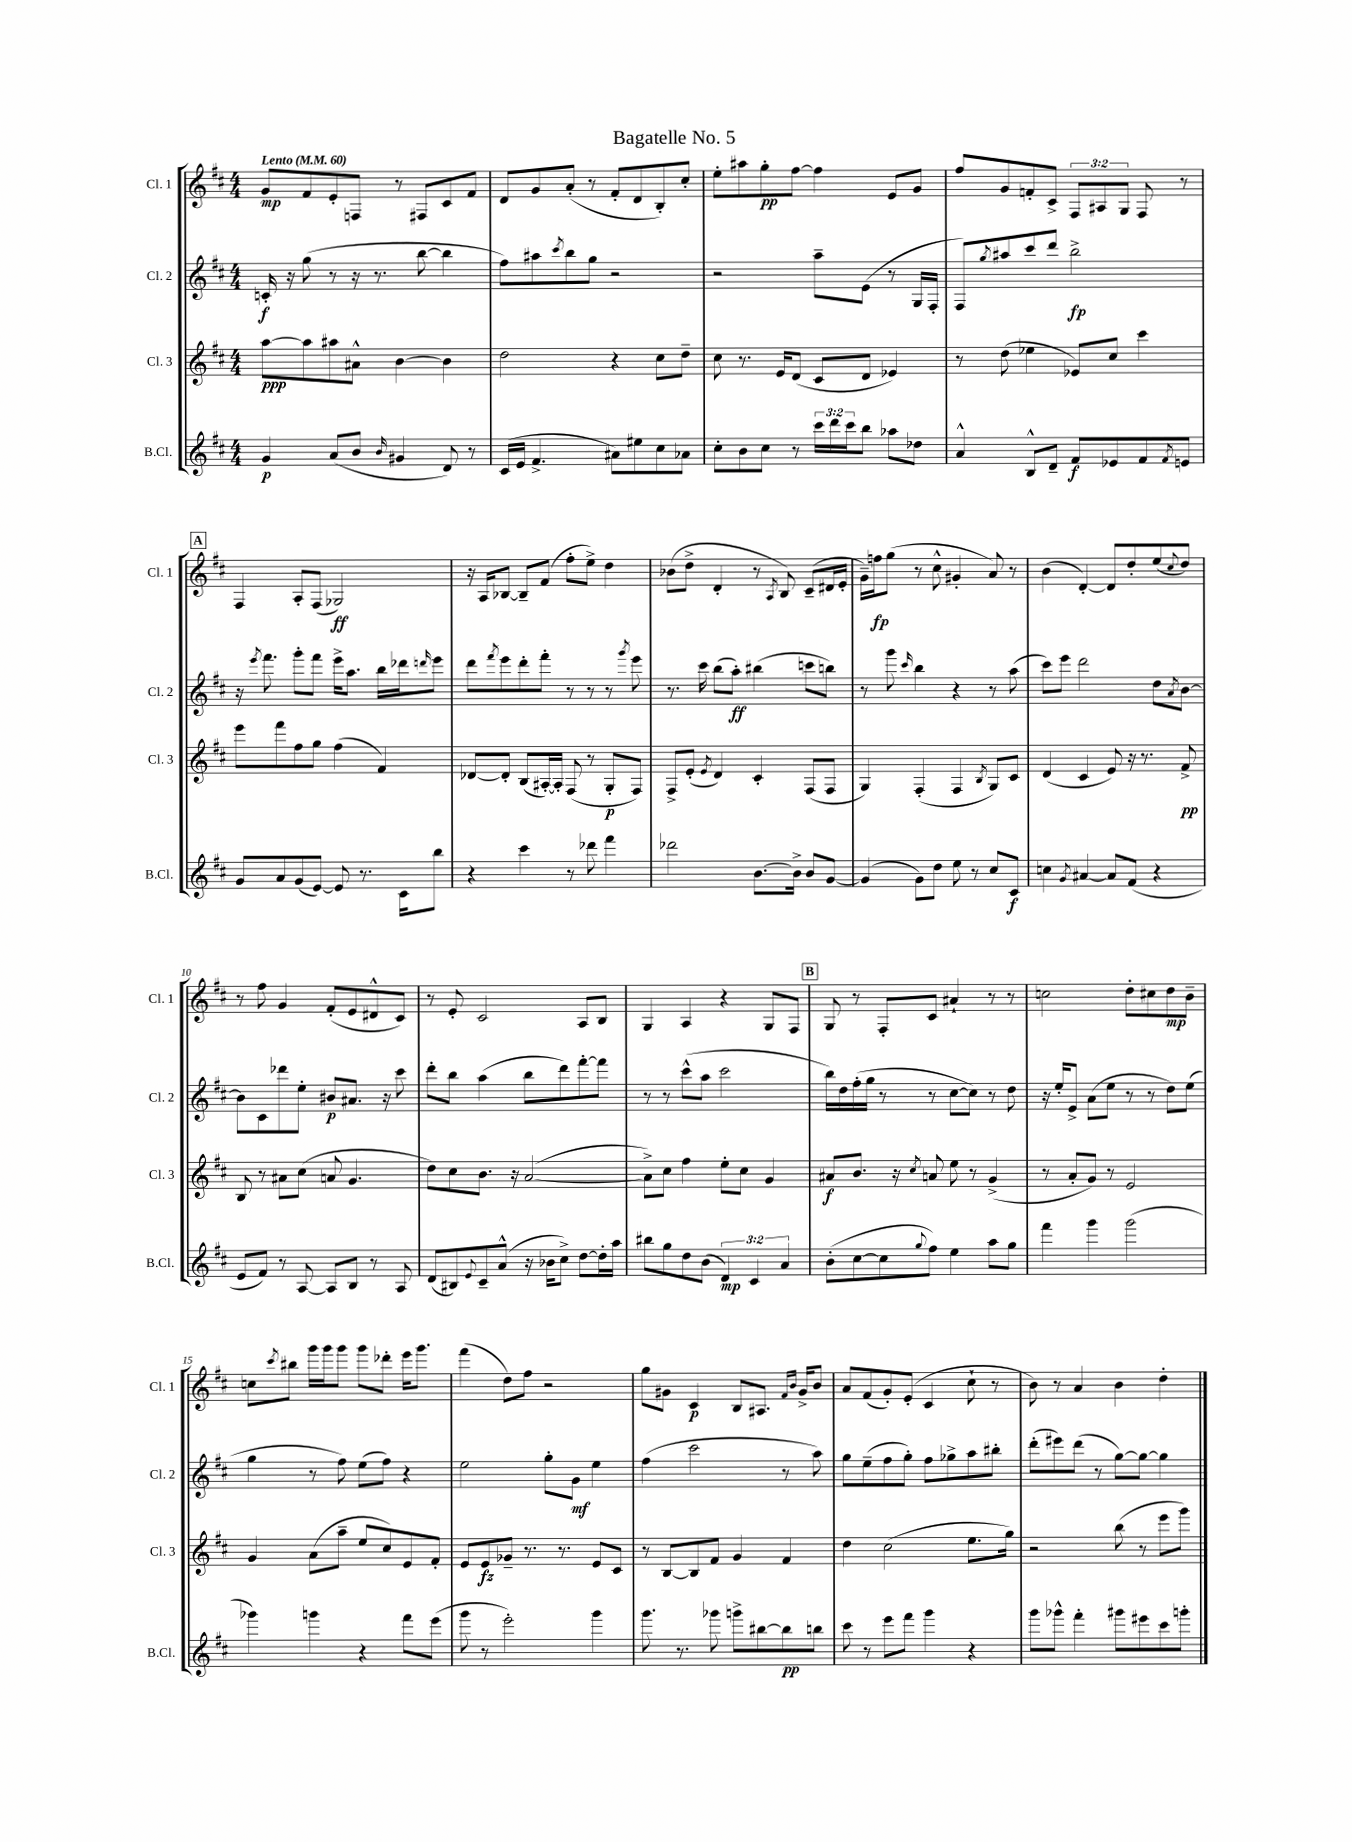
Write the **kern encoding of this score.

**kern	**kern	**kern	**kern
*staff4	*staff3	*staff2	*staff1
*clefG2	*clefG2	*clefG2	*clefG2
*k[f#c#]	*k[f#c#]	*k[f#c#]	*k[f#c#]
*M4/4	*M4/4	*M4/4	*M4/4
*MM60	*MM60	*MM60	*MM60
4g/	[8aa\L	16c'/	8g/L
.	.	16r	.
.	8aa\]	(8gg\	8f#/
(8a/L	8aa#\	8r	8e'/
8b/J	8a#^^\J	16r	8F/J
.	.	8.r	.
16qqb/	.	.	.
4g#/	[4b\	.	8r
.	.	[8bb\	8F#/L
8d/)	4b\]	4bb\]	8c#/
8r	.	.	8f#/J
=	=	=	=
(16c#/LL	2dd\	8ff#\L)	8d/L
16e/JJ	.	.	.
4.f#^/	.	8aa#\	8g/
.	.	8qccc#/	.
.	.	8bb\	(8a'/J
.	.	8gg\J	8r
8a#\L)	4r	2r	8f#'/L
8ee#\	.	.	8d/
8cc#\	8cc#\L	.	8B'/)
8a-\J	8dd~\J	.	8cc#'/J
=	=	=	=
8cc#'\L	8cc#\	2r	8ee'\L
8b\	8.r	.	8aa#\
8cc#\J	.	.	8gg'\
.	16e/LK	.	.
8r	(8d/J	.	[8ff#\J
24ccc#\LL	8c#/L	8aa~\L	4ff#\]
24ddd\	.	.	.
24ccc#\J	.	.	.
8bb\J	8d/J	(8e\J	.
8aa-\L	4e-/)	8r	8e/L
8dd-\J	.	16G/LL	8g/J
.	.	16F#'/JJ	.
=	=	=	=
4a^^/	8r	8F#/L)	8ff#/L
.	.	8qgg/	.
.	(8dd\	8aa#/	8g/
8B^^/L	4ee-\	8ccc#/	8f'/
8d~/J	.	8ddd/J	8c#^/J
8f#/L	8e-/L)	2bb^\	12F#/L
.	.	.	12A#/
8e-/	8cc#/J	.	.
.	.	.	12G/J
8f#/	4ccc#\	.	8F#/
8qf#/	.	.	.
8e/J	.	.	8r
=	=	=	=
8g/L	8eee\L	16r	4F#/
.	.	8qeee/	.
.	.	8.fff#\	.
8a/	8fff#\	.	.
(8g/	8ff#\	8ggg'\L	8A'/L
[8e/J)	8gg\J	8fff#\J	(8F#/J
8e/]	(4ff#\	16eee^\LK	2G-/)
.	.	8.aa\J	.
8.r	.	.	.
.	4f#/)	16bb\LL	.
16c#\LK	.	16ddd-\J	.
.	.	16qqddd/	.
8bb\J	.	8eee\J	.
=	=	=	=
4r	[8d-/L	8ddd\L	16r
.	.	.	16A/LK
.	.	8qfff#/	.
.	8d-'/]J	8eee\	[8B-/J
4ccc#\	(8B/L	8ddd'\	8B-~/]L
.	[16A#'/L)	8fff#'\J	(8f#/J
.	16A#'/]JJ	.	.
8r	(8F#/	8r	8ff#'\L
8ddd-\	8r	8r	8ee^\J)
4fff#\	8G'/L	8r	4dd\
.	.	8qggg/	.
.	8F#/J)	8eee\	.
=	=	=	=
2ddd-\	8F#^/L	8.r	(8b-\L
.	(8e'/J	.	8dd^\J
.	.	16ccc#\	.
.	8qe/	.	.
.	4d/)	(8bb\L	4d'/
.	.	8aa'\J)	.
[8.b\L	4c#'/	(4bb#\	8r
.	.	.	8qA/
.	.	.	8B/)
16b^\]Jk	.	.	.
8b/L	(8F#/L	8ccc\L	(8c#~/L
[8g/J	8F#/J	8bb\J)	16d#/L
.	.	.	16e'/JJ
=	=	=	=
(4g/]	4G/)	8r	16g~\LL)
.	.	.	16ff\J
.	.	8ggg\	(8gg\J
.	.	16qqccc#/	.
8g\L)	(4F#'/	4bb\	8r
8dd\J	.	.	8cc#^^\
8ee\	4F#/	4r	4g#'/
8r	.	.	.
.	8qB/	.	.
8cc#/L	8G/L)	8r	8a/)
8c#/J	8c#/J	(8aa\	8r
=	=	=	=
4cc\	(4d/	8ccc#\L)	(4b\
.	.	8eee\J	.
8qg/	.	.	.
[4a#/	4c#/	2ddd\	[4d'/)
8a#/]L	8e/)	.	8d/]L
(8f#/J	16r	.	8dd'/
.	8.r	.	.
4r	.	8dd\L	(8ee/
.	.	8qa/	8qqcc#/
.	8f#^/	[8b\J	8dd/J)
=	=	=	=
8e/L	8B/	8b\]L	8r
8f#/J)	8r	8c#\	8ff#\
8r	8a#\L	8ddd-\	4g/
[8A/	(8cc#\J	8ee'\J	.
8A/]L	8a/	8b#/L	(8f#'/L
8B/J	4.g/	8.a#/J	8e/
8r	.	.	8d#^^/
.	.	16r	.
8A/	.	8ccc#\	8c#/J)
=	=	=	=
(8d/L	8dd\L)	8ddd'\L	8r
8B#/)	8cc#\	8bb\J	8e'/
8qqe/	.	.	.
8c#~/	8.b\J	(4aa\	2c#/
(8a^^/J	.	.	.
.	16r	.	.
16r	([2a/	8bb\L	.
16b-\LK	.	.	.
8cc#^\J)	.	8ddd\)	.
[8dd\L	.	[8fff#'\	8A/L
16dd'\]L	.	8fff#\]J	8B/J
16aa\JJ	.	.	.
=	=	=	=
8bb#\L	8a^\]L)	8r	4G/
8gg\	8cc#\J	8r	.
8dd\	4ff#\	(8ccc#^^\L	4A/
(8b\J	.	8aa\J	.
6d/)	8ee'\L	2ccc#\	4r
.	8cc#\J	.	.
6c#/	.	.	.
.	4g/	.	8G/L
6a/	.	.	.
.	.	.	8F#/J
=	=	=	=
(8b'\L	8a#/L	16bb\LL)	8G/
.	.	16dd\	.
[8cc#\	8.b/J	(16ff#'\	8r
.	.	16gg\JJ	.
8cc#\]	.	8r	8F#'/L
.	16r	.	.
8qqgg/	8qcc#/	.	.
8ff#\J)	8a/	8r	8c#/J
4ee\	8ee\	[8cc#\L	4a#`/
.	8r	8cc#\]J)	.
8aa\L	(4g^/	8r	8r
8gg\J	.	8dd\	8r
=	=	=	=
4fff#\	8r	16r	2cc\
.	.	16ee'/LK	.
.	8a'/L	8e^/J	.
4ggg\	8g/J)	(8a\L	.
.	8r	8ee\J	.
(2ggg\	2e/	8r	8dd'\L
.	.	8r	8cc#\
.	.	8dd\L)	8dd\
.	.	(8ee\J	8b~\J
=	=	=	=
4ggg-\)	4g/	4gg\	8cc\L
.	.	.	8qccc#/
.	.	.	8bb#\J
4ggg\	(8a\L	8r	16ggg\LL
.	.	.	16ggg\J
.	8aa~\J	8ff#\)	8ggg\J
4r	8ee/L	(8ee\L	8ggg\L
.	8cc#/)	8ff#\J)	8ddd-'\J
8fff#\L	8e/	4r	16eee\LK
.	.	.	8.ggg\J
(8eee\J	8f#'/J	.	.
=	=	=	=
8ggg\	8e/L	2ee\	(4fff#\
8r	8e/	.	.
2eee'\)	8g-~/J	.	8dd\L)
.	8.r	.	8ff#\J
.	.	8gg'\L	2r
.	8.r	.	.
.	.	8g\J	.
4ggg\	8e/L	4ee\	.
.	8c#/J	.	.
=	=	=	=
8.ggg\	8r	(4ff#\	8gg\L
.	[8B/L	.	8g#\J
8.r	.	.	.
.	8B/]	2ccc#\	4c#/
8ggg-\	8f#/J	.	.
8ggg^\L	4g/	.	8B/L
[8bb#\	.	.	8.A#/J
8bb#\]	4f#/	8r	.
.	.	.	16qqf#/LL
.	.	.	16qqb/JJ
.	.	.	16g#^/LK
8bb\J	.	8aa\)	8b/J
=	=	=	=
8ccc#\	4dd\	8gg\L	8a/L
8r	.	(8ee~\	(8f#/
8eee\L	(2cc#\	8ff#\	8g'/)
8fff#\J	.	8gg'\J)	(8e'/J
4ggg\	.	8ff#\L	4c#/
.	.	8gg-^\	.
4r	8.ee\L	8aa\	8cc#`\
.	.	8bb#'\J	8r
.	16gg\Jk)	.	.
=	=	=	=
8ggg\L	2r	(8ddd'\L	8b\)
8ggg-^^\J	.	8eee#\)	8r
4fff#'\	.	(8ddd\J	4a/
.	.	8r	.
8ggg#\L	(8bb\	[8gg\L)	4b\
8eee#\	8r	8gg\_J	.
8ccc#\	8eee\L	4gg\]	4dd'\
8ggg'\J	8ggg\J)	.	.
==	==	==	==
*-	*-	*-	*-
